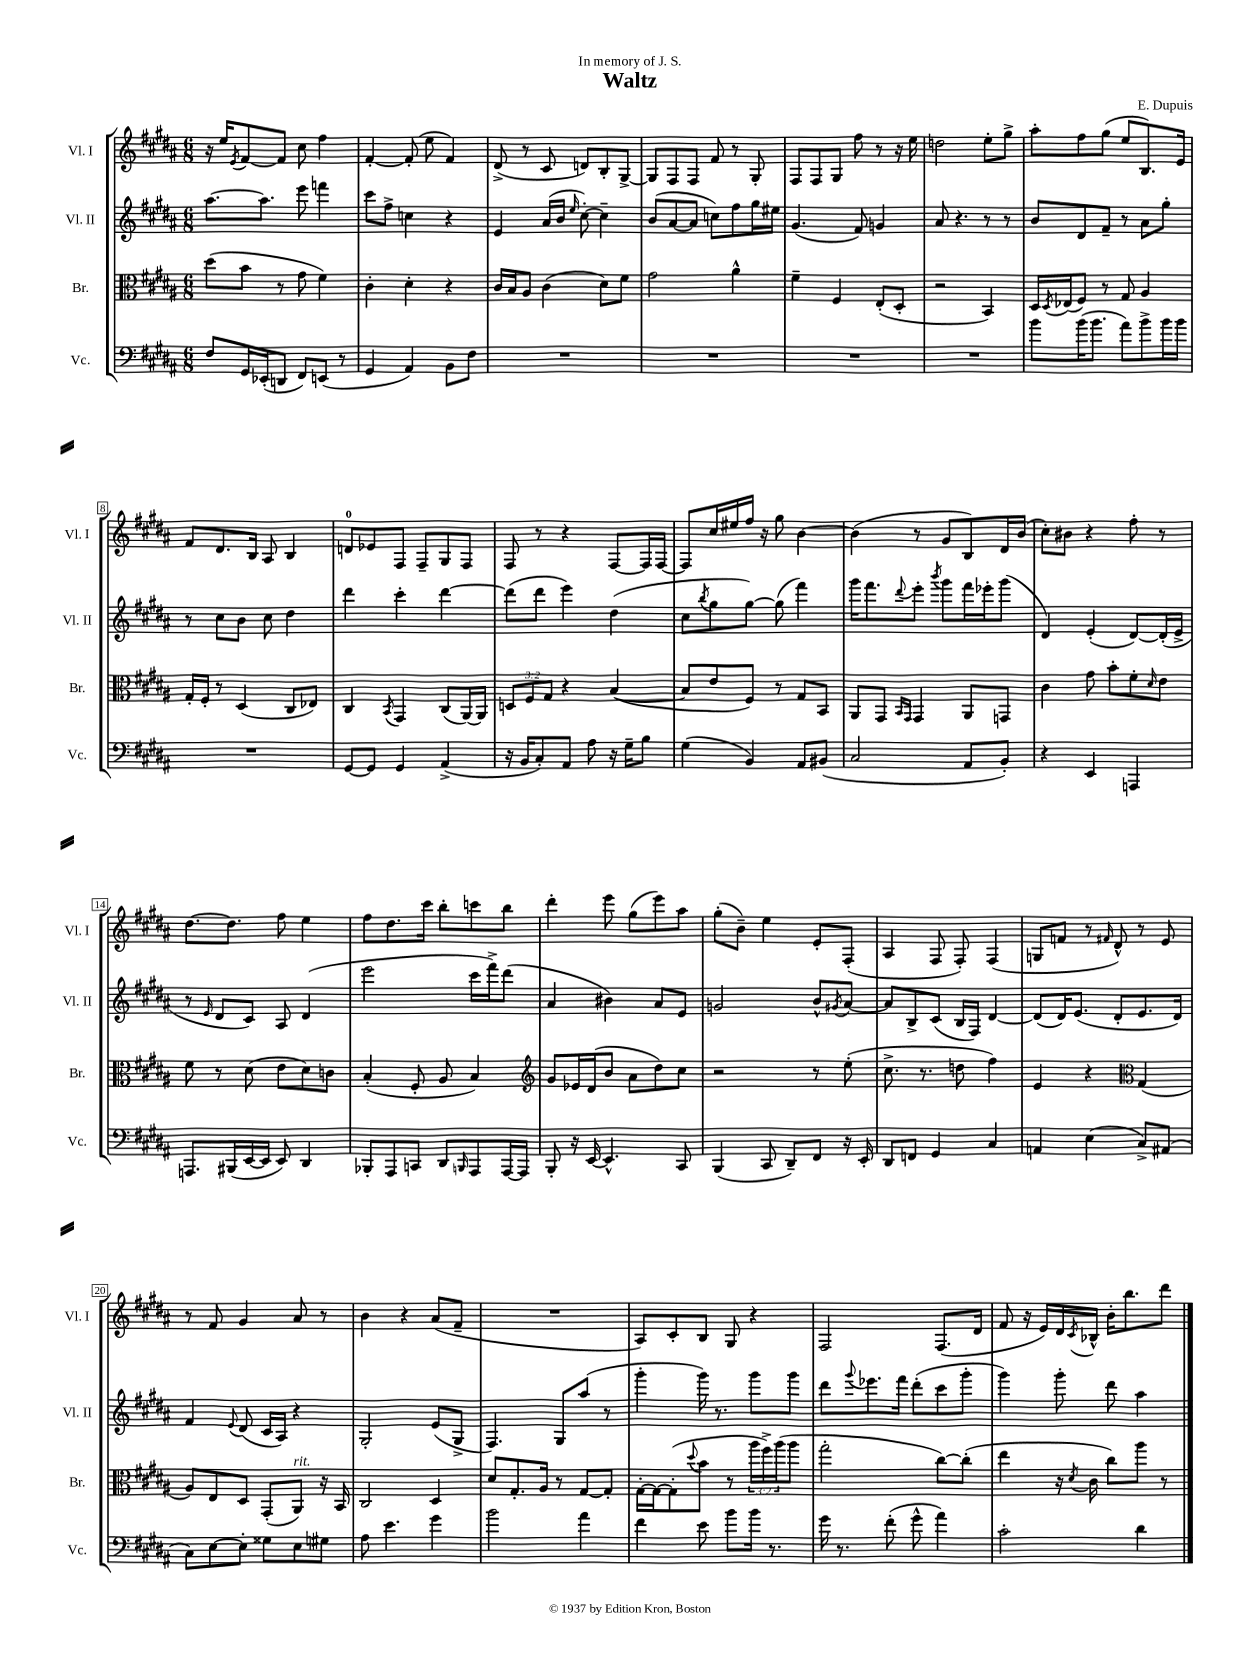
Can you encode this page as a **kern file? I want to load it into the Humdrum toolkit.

**kern	**kern	**kern	**kern
*part4	*part3	*part2	*part1
*staff4	*staff3	*staff2	*staff1
*I"Vc.	*I"Br.	*I"Vl. II	*I"Vl. I
*I'Vc.	*I'Br.	*I'Vl. II	*I'Vl. I
*clefF4	*clefC3	*clefG2	*clefG2
*k[f#c#g#d#a#]	*k[f#c#g#d#a#]	*k[f#c#g#d#a#]	*k[f#c#g#d#a#]
*M6/8	*M6/8	*M6/8	*M6/8
=1	=1	=1	=1
8F#/L	(8dd#\L	[8.aa#\L	16r
.	.	.	16ee/KL
.	.	.	8qe/
16GG#/L	8b\J	.	[8f#/
(16EE-X'/J	.	8.aa#\J]	.
8DDn/J	8r	.	8f#/J]
8FF#/L)	8g#\	8eee\	8cc#\
(8EEn/J	4f#\)	4fffn\	4ff#\
8r	.	.	.
=2	=2	=2	=2
4GG#/	4c#'\	8ccc#\L	[4f#'/
.	.	8ff#^\J	.
4AA#/)	4d#'\	4ccn\	(8f#'/]
.	.	.	8ee\
8BB\L	4r	4r	4f#/)
8F#\J	.	.	.
=3	=3	=3	=3
2.r	16c#/LL	4e/	(8d#^/
.	16B/J	.	.
.	8A#/J	.	8r
.	(4c#\	(16a#/LL	8c#/
.	.	16b/JJ	.
.	.	16qqee/	.
.	.	[8cc#'\)	8dn/L)
.	8d#\L)	4cc#~\]	8B'/
.	8f#\J	.	[8G#^/J
=4	=4	=4	=4
2.r	2g#\	(8b/L	8G#/L]
.	.	[8a#/	8F#/
.	.	8a#/J]	8F#/J
.	.	8ccn\L)	8f#/
.	4a#^^\	8ff#\	8r
.	.	16gg#\L	8G#'/
.	.	16ee#X\JJ	.
=5	=5	=5	=5
2.r	4f#~\	(4.g#/	8F#/L
.	.	.	8F#/
.	4F#/	.	8G#/J
.	.	8f#/)	8ff#\
.	(8E'/L	4gn/	8r
.	8D#'/J	.	16r
.	.	.	16ee\
=6	=6	=6	=6
2.r	2r	8a#/	2ddn\
.	.	4.r	.
.	4BB/)	8r	8ee'\L
.	.	8r	8gg#^\J
=7	=7	=7	=7
8b\L	16D#/LL	8b/L	8aa#'\L
.	8qD#/	.	.
.	(16E-X/J	.	.
(16b\K	8F#/J)	8d#/	8ff#\
8.b\J	.	.	.
.	8r	8f#~/J	(8gg#\J
8a#\L)	8G#/	8r	8ee/L
8b^\	4A#/	8a#\L	8.B/)
16b\L	.	8gg#'\J	.
16b\JJ	.	.	16e/Jk
!!LO:LB:g=z
=8	=8	=8	=8
2.r	16G#'/LL	8r	8f#/L
.	16F#'/JJ	.	.
.	8r	8cc#\L	8.d#/
.	(4D#/	8b\J	.
.	.	.	16B/Jk
.	.	8cc#\	8A#/
.	8C#/L	4dd#\	4B/
.	8E-X/J)	.	.
=9	=9	=9	=9
[8GG#/L	4C#/	4ddd#\	8dn/L
8GG#/J]	.	.	8e-X/
.	8qBB/	.	.
4GG#/	4GG#/	4ccc#'\	8F#/J
.	.	.	8F#~/L
(4AA#^/	(8C#/L	[4ddd#\	8G#/
.	[16AA#/L)	.	8F#/J
.	16AA#/JJ]	.	.
=10	=10	=10	=10
16r	12Dn/L	(8ddd#\L]	8F#/
16BB/KL	.	.	.
.	12F#/	.	.
8C#'/)	.	8ddd#\J	8r
.	12G#/J	.	.
8AA#/J	4r	4eee\)	4r
8A#\	.	.	.
16r	([4B/	(4dd#\	[8F#/L
16G#~\KL	.	.	.
8B\J	.	.	16F#/L]
.	.	.	[16F#/JJ
=11	=11	=11	=11
(4G#\	8B/L]	8cc#\L	8F#/L]
.	.	8qbb/	.
.	8e/	8gg#\	16cc#/L
.	.	.	16ee#X/
4BB/)	8F#/J)	[8gg#\J)	16ff#/JJ
.	.	.	16r
.	8r	(8gg#\]	8gg#\
8AA#/L	8G#/L	4fff#\)	[4b\
(8BB#X/J	8BB/J	.	.
=12	=12	=12	=12
2C#/	8AA#/L	16ggg#\KL	(4b\]
.	.	8.fff#\	.
.	8GG#/J	.	.
.	16qqBB/LL	.	.
.	16qqGG#/JJ	8qqddd#/	.
.	4GG#/	8eee'\J	8r
.	.	8qbbb/	.
.	.	8ggg#\L	8g#/L
8AA#/L	8AA#/L	16fff#\L	8B/)
.	.	16eee-X'\J	.
8BB'/J)	8GGn/J	(8ggg#\J	16d#/L
.	.	.	(16b/JJ
=13	=13	=13	=13
4r	4c#\	4d#/)	8cc#'\L)
.	.	.	8b#X\J
4EE/	8g#\	(4e'/	4r
.	8b'\L	.	.
4AAAn/	8f#'\	[8d#/L)	8ff#'\
.	16qqd#/	.	.
.	8e\J	(16d#'/L]	8r
.	.	16e^/JJ	.
!!LO:LB:g=z
=14	=14	=14	=14
8.AAAn/L	8f#\	8r	[8.dd#\L
.	.	16qqe/	.
.	8r	8d#/L	.
(16BBB#X/L	.	.	8.dd#\J]
[16EE/	(8d#\	8c#/J)	.
16EE/JJ]	.	.	.
8EE/)	8e\L	8A#/	8ff#\
4DD#/	8d#\)	(4d#/	4ee\
.	8cn\J	.	.
=15	=15	=15	=15
8BBB-X'/L	(4B'/	2eee\	8ff#\L
8AAA#/	.	.	8.dd#\
8CCn/J	8F#'/	.	.
.	.	.	16ccc#\Jk
8DD#/L	8A#/	.	8bb'\L
16qqBBBn/	.	.	.
8AAA#/	4B/)	16ccc#\LL	8cccn\
.	.	16fff#^\J)	.
[16AAA#/L	.	(8ddd#\J	8bb\J
16AAA#/JJ]	.	.	.
=16	=16	=16	=16
*	*clefG2	*	*
8BBB'/	8g#/L	4a#/	4ddd#'\
16r	16e-X/L	.	.
[16EE/	(16d#/J	.	.
4.EE^^/]	8b/J	4b#X\)	8eee\
.	8a#\L	.	(8gg#\L
.	8dd#\)	8a#/L	8eee\)
8CC#/	8cc#\J	8e/J	8aa#\J
=17	=17	=17	=17
(4BBB/	2r	2gn/	(8gg#'\L
.	.	.	8b~\J)
8CC#/	.	.	4ee\
8DD#~/L)	.	.	.
8FF#/J	8r	8b^^/L	8e'/L
.	.	8qg#X/	.
16r	(8ee'\	[8a#/J	(8F#'/J
16EE'/	.	.	.
=18	=18	=18	=18
8DD#/L	8.cc#^\	8a#/L]	4A#/
8FFn/J	.	8B^/	.
.	8.r	.	.
4GG#/	.	(8c#/J	8F#/
.	8ddn\	16B/LL	8F#'/)
.	.	16F#/JJ)	.
4C#/	4ff#\)	[4d#/	(4F#/
=19	=19	=19	=19
4AAn/	4e/	(8d#/L]	8Gn/L
.	.	16d#/K)	8fn/J
.	.	(8.e/J	.
(4E\	4r	.	8r
.	.	.	16qqf#X/
.	.	8d#'/L	8d#^^/)
*	*clefC3	*	*
8C#^/L)	(4G#/	8.e/	8r
(8AA#X/J	.	.	8e/
.	.	16d#/Jk)	.
!!LO:LB:g=z
=20	=20	=20	=20
8C#\L)	8A#/L)	4f#/	8r
[8E\	8E/	.	8f#/
.	.	8qqe/	.
8E'\J]	8D#/J	(8d#/	4g#/
8G##X\L	(8GG#'/L	16c#/LL	.
.	.	16A#/JJ)	.
!	!LO:TX:a:i:t=rit.	!	!
8E\	8AA#/J)	4r	8a#/
8G#X\J	16r	.	8r
.	16BB/	.	.
=21	=21	=21	=21
8A#\	2C#/	2G#'/	4b\
4.e\	.	.	.
.	.	.	4r
4g#\	4D#/	(8e/L	(8a#/L
.	.	8G#^/J	8f#~/J
=22	=22	=22	=22
2b\	8d#/L	4.F#/)	2.r
.	8.G#'/	.	.
.	16A#/Jk	.	.
.	8r	8G#/L	.
4a#\	[8G#/L	(8aa#/J	.
.	8G#'/J]	8r	.
=23	=23	=23	=23
4f#\	[16G#'\LL	4ggg#'\	8A#/L)
.	16G#\J_	.	.
.	(8G#'\]	.	8c#'/
.	8qqdd#/	.	.
8e\	8b\J	16ggg#\)	8B/J
.	.	8.r	.
8b\L	8r	.	8G#/
16b\Jk	24aa#\LL	8ggg#\L	4r
.	24ff#^\)	.	.
8.r	.	.	.
.	(24aa#\J	.	.
.	8aa#\J	8ggg#\J	.
=24	=24	=24	=24
16g#\	2gg#'\	8ddd#\L	2F#/
8.r	.	.	.
.	.	8qqggg#/	.
.	.	8.eee-X\	.
(8f#'\	.	.	.
.	.	16fff#\Jk	.
8g#^^\	.	(8ddd#'\L	.
4a#\)	[8cc#\L)	8ccc#\	(8.F#/L
.	(8cc#'\J]	8ggg#'\J	.
.	.	.	16d#/Jk
=25	=25	=25	=25
2c#'\	4ee\	4ggg#\)	8f#/
.	.	.	16r
.	.	.	16e/LL)
.	16r	8ggg#'\	16d#/
.	8qd#/	.	8qc#/
.	16c#\	.	16B-X^^/JJ
.	8cc#\L)	8ddd#\	16b'\KL
.	.	.	8.bb\
4d#\	8aa#\J	4aa#\	.
.	8r	.	8ddd#\J
==	==	==	==
*-	*-	*-	*-
